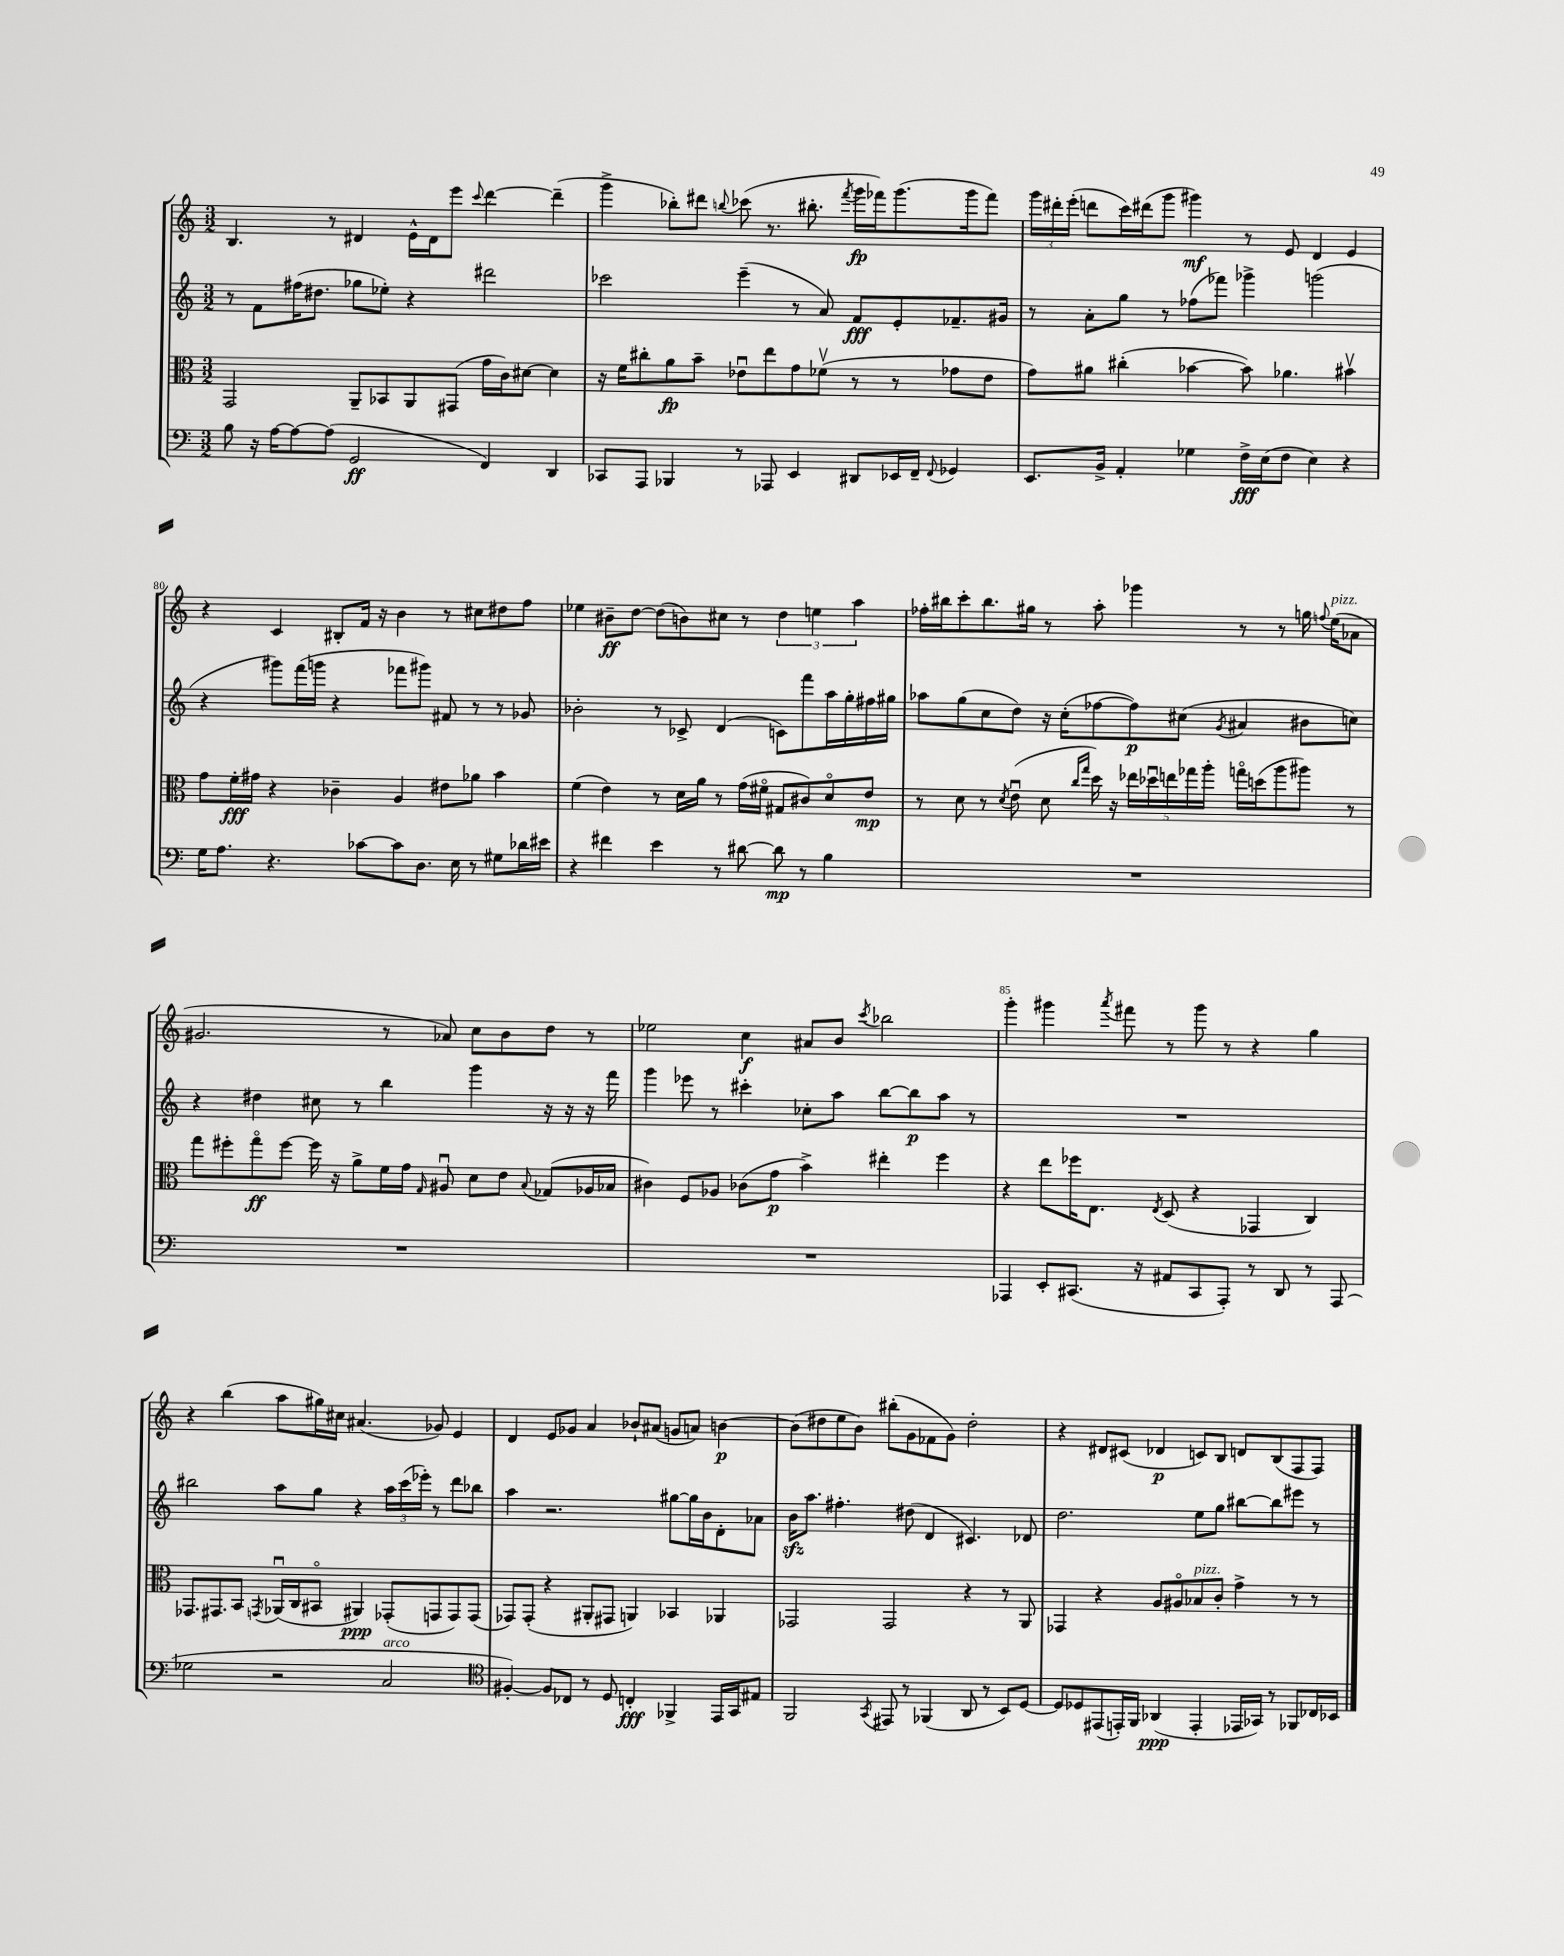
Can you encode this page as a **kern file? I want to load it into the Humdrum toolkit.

**kern	**kern	**kern	**kern
*staff4	*staff3	*staff2	*staff1
*clefF4	*clefC3	*clefG2	*clefG2
*k[]	*k[]	*k[]	*k[]
*M3/2	*M3/2	*M3/2	*M3/2
8B	2GG	8r	4.B
16r	.	8f	.
[16A	.	.	.
8A_	.	(16ff#	.
.	.	8.dd#	.
(8A]	.	.	8r
2GG	8AA~	8gg-	4d#
.	8BB-	8ee-')	.
.	8AA	4r	16e^^
.	.	.	16d#
.	(8GG#	.	8eee
.	.	.	8qqccc
4FF)	16g	2ddd#	[4ddd
.	16c)	.	.
.	[8d#	.	.
4DD	4d#]	.	(4ddd~]
=	=	=	=
8CC-	16r	2ccc-	4ggg^
.	16f	.	.
8AAA	8cc#'	.	.
4BBB-	8a	.	8bb-')
.	8b~	.	8ddd#
.	.	.	8qqbb
8r	8e-u	(4eee~	(8ccc-
8AAA-	8ee	.	8.r
4EE	8g	8r	.
.	.	.	8.bb#'
.	(8f-v	8a)	.
.	.	.	8qfff
8DD#	8r	8f	16ggg
.	.	.	16fff-)
16EE-	8r	8e'	(8.ggg
16FF~	.	.	.
8qqFF	.	.	.
4GG-	8g-	8.f-~	.
.	.	.	16ggg
.	8e-	.	8fff-)
.	.	16g#	.
=	=	=	=
8.EE	8g)	8r	24ggg
.	.	.	24ddd#'
.	.	.	(24eee'
.	8a#	8a'	8ddd
16BB^	.	.	.
4AA'	(4cc#'	8gg	16ccc)
.	.	.	(16ddd#
.	.	8r	8ggg
4G-	[4b-	(8ff-	4ggg#)
.	.	8fff-)	.
16F^	8b-])	4ggg-^	8r
(16E	.	.	.
8F	4.a-	.	8e
4E)	.	(2ggg	4d
4r	4b#v	.	4e
=	=	=	=
16G	8g	4r	4r
8.A	.	.	.
.	16f'	.	.
.	16g#	.	.
4.r	4r	8ggg#)	4c
.	.	(16fff	.
.	.	16ggg	.
.	4c-~	4r	8B#'
[8c-	.	.	16f
.	.	.	16r
8c-]	4A	8fff-	4b
8.D	.	8ggg#)	.
.	8e#	8f#	8r
16E	.	.	.
8r	8a-	8r	8cc#
8G#	4b	8r	8dd#
16d-	.	8g-	8ff
16e#	.	.	.
=	=	=	=
4r	(4f	2b-'	4ee-
4f#	4e)	.	8b#~
.	.	.	[8dd
4e	8r	8r	(8dd]
.	16d	8c-^	8b)
.	16a	.	.
8r	8r	(4d	8cc#
[8d#	(16g	.	8r
.	16f#o	.	.
8d#]	8G#	8c)	6dd
8r	8c#)	8fff	.
.	.	.	6ee
4B	8do	16aa	.
.	.	16gg'	.
.	.	.	6aa
.	8e	16ff#	.
.	.	16gg#	.
=	=	=	=
1.r	8r	8aa-	16ff-'
.	.	.	16bb#
.	8d	(8gg	8ccc'
.	8r	8cc	8.bb#
.	8qd	.	.
.	(8eu	8dd)	.
.	.	.	16gg#
.	8d	16r	8r
.	.	(16cc'	.
.	16qqcc	.	.
.	16qqgg	.	.
.	16dd)	[8ff-	8aa'
.	16r	.	.
.	20ee-	8ff-])	4ggg-
.	20dd-u	.	.
.	20ee	.	.
.	.	(8cc#	.
.	20gg-	.	.
.	20aa'	.	.
.	.	8qg	.
.	16ggo	4a#	8r
.	(16dd	.	.
.	8aa	.	8r
.	8aa#)	8b#	16gg
.	.	.	8qqff
.	.	.	(16ee
.	8r	8cc)	8a-
=	=	=	=
1.r	8gg	4r	2.g#
.	8ff#'	.	.
.	8ggo	4dd#	.
.	[8ff#	.	.
.	16ff#]	8cc#	.
.	16r	.	.
.	8a^	8r	.
.	16f	4bb	8r
.	16g	.	.
.	16qqG	.	.
.	8A#u	.	8a-)
.	8d	4ggg	8cc
.	8e	.	8b
.	8qqB	.	.
.	(8G-	16r	8dd
.	.	16r	.
.	16A-	16r	8r
.	16B-	16fff	.
=	=	=	=
1.r	4c#)	4ggg	2ee-
.	8F	8eee-	.
.	8A-	8r	.
.	(8c-	4ccc#'	4cc
.	8g	.	.
.	4b^)	8cc-'	8a#
.	.	8aa	8b
.	.	.	8qccc
.	4ee#'	[8bb	2bb-
.	.	8bb]	.
.	4ff	8aa	.
.	.	8r	.
=	=	=	=
4AAA-	4r	1.r	4ggg'
8EE'	8ee	.	4ggg#
(8.CC#	16ff-	.	.
.	8.E	.	.
.	.	.	8qaaa
.	.	.	8fff#
16r	.	.	.
.	8qE	.	.
8AA#	(8D	.	8r
8CC#	4r	.	8ggg#
8AAA-')	.	.	8r
8r	4GG-	.	4r
8DD	.	.	.
8r	4C)	.	4gg
(8AAA-	.	.	.
=	=	=	=
2G-	8.GG-	2bb#	4r
.	8.GG#	.	.
.	.	.	(4bb
.	8BB	.	.
.	8qGG	.	.
2r	(16AA-u	8aa	8aa
.	16C	.	.
.	8BB#o	8gg	16gg#)
.	.	.	16cc#
.	4AA#)	4r	(4.a#
2C	(8GG-'	24aa	.
.	.	(24ccc	.
.	.	24eee-')	.
.	8GG	8r	8g-)
.	8GG)	8ddd	4e
.	(8GG	8bb-	.
=	=	=	=
*clefC4	*	*	*
[4F#')	8GG-)	4aa	4d
.	(8GG-'	.	.
8F#]	4r	2.r	8e
8C-	.	.	8g-
8r	8AA#'	.	4a
8D	8GG#	.	.
4C'	4AA)	.	8b-`
.	.	.	(8a#
4FF-^	4BB-	[8gg#	8g
.	.	16gg#]	8a)
.	.	16b	.
16EE	4AA-	8d'	[4b
16GG	.	.	.
8E#	.	8a-	.
=	=	=	=
2FF	2GG-	16b	(8b]
.	.	8.aa	.
.	.	.	8dd#
.	.	4.ff#'	8ee
.	.	.	8b)
8qGG	.	.	.
8EE#	2GG-	.	(8bb#'
8r	.	(8dd#	8g
(4FF-	.	4d	8f-
.	.	.	8g)
8AA	4r	4.c#)	2dd#'
8r	.	.	.
8BB)	8r	.	.
[8D	8AA	8d-	.
=	=	=	=
8D]	4GG-	2.dd	4r
8D-	.	.	.
(8EE#	4r	.	8d#
16EE')	.	.	(8c#
16FF	.	.	.
(4AA-	8A	.	4d-
.	8A#o	.	.
4EE'	8B-	8ee	8c)
.	8c'	8gg	8B
16EE-	4g^	[8bb#	8d
16GG-)	.	.	.
8r	.	8bb#]	(8B
8FF-	8r	8eee#	8F
16C-	8r	8r	8F)
16BB-	.	.	.
==	==	==	==
*-	*-	*-	*-
